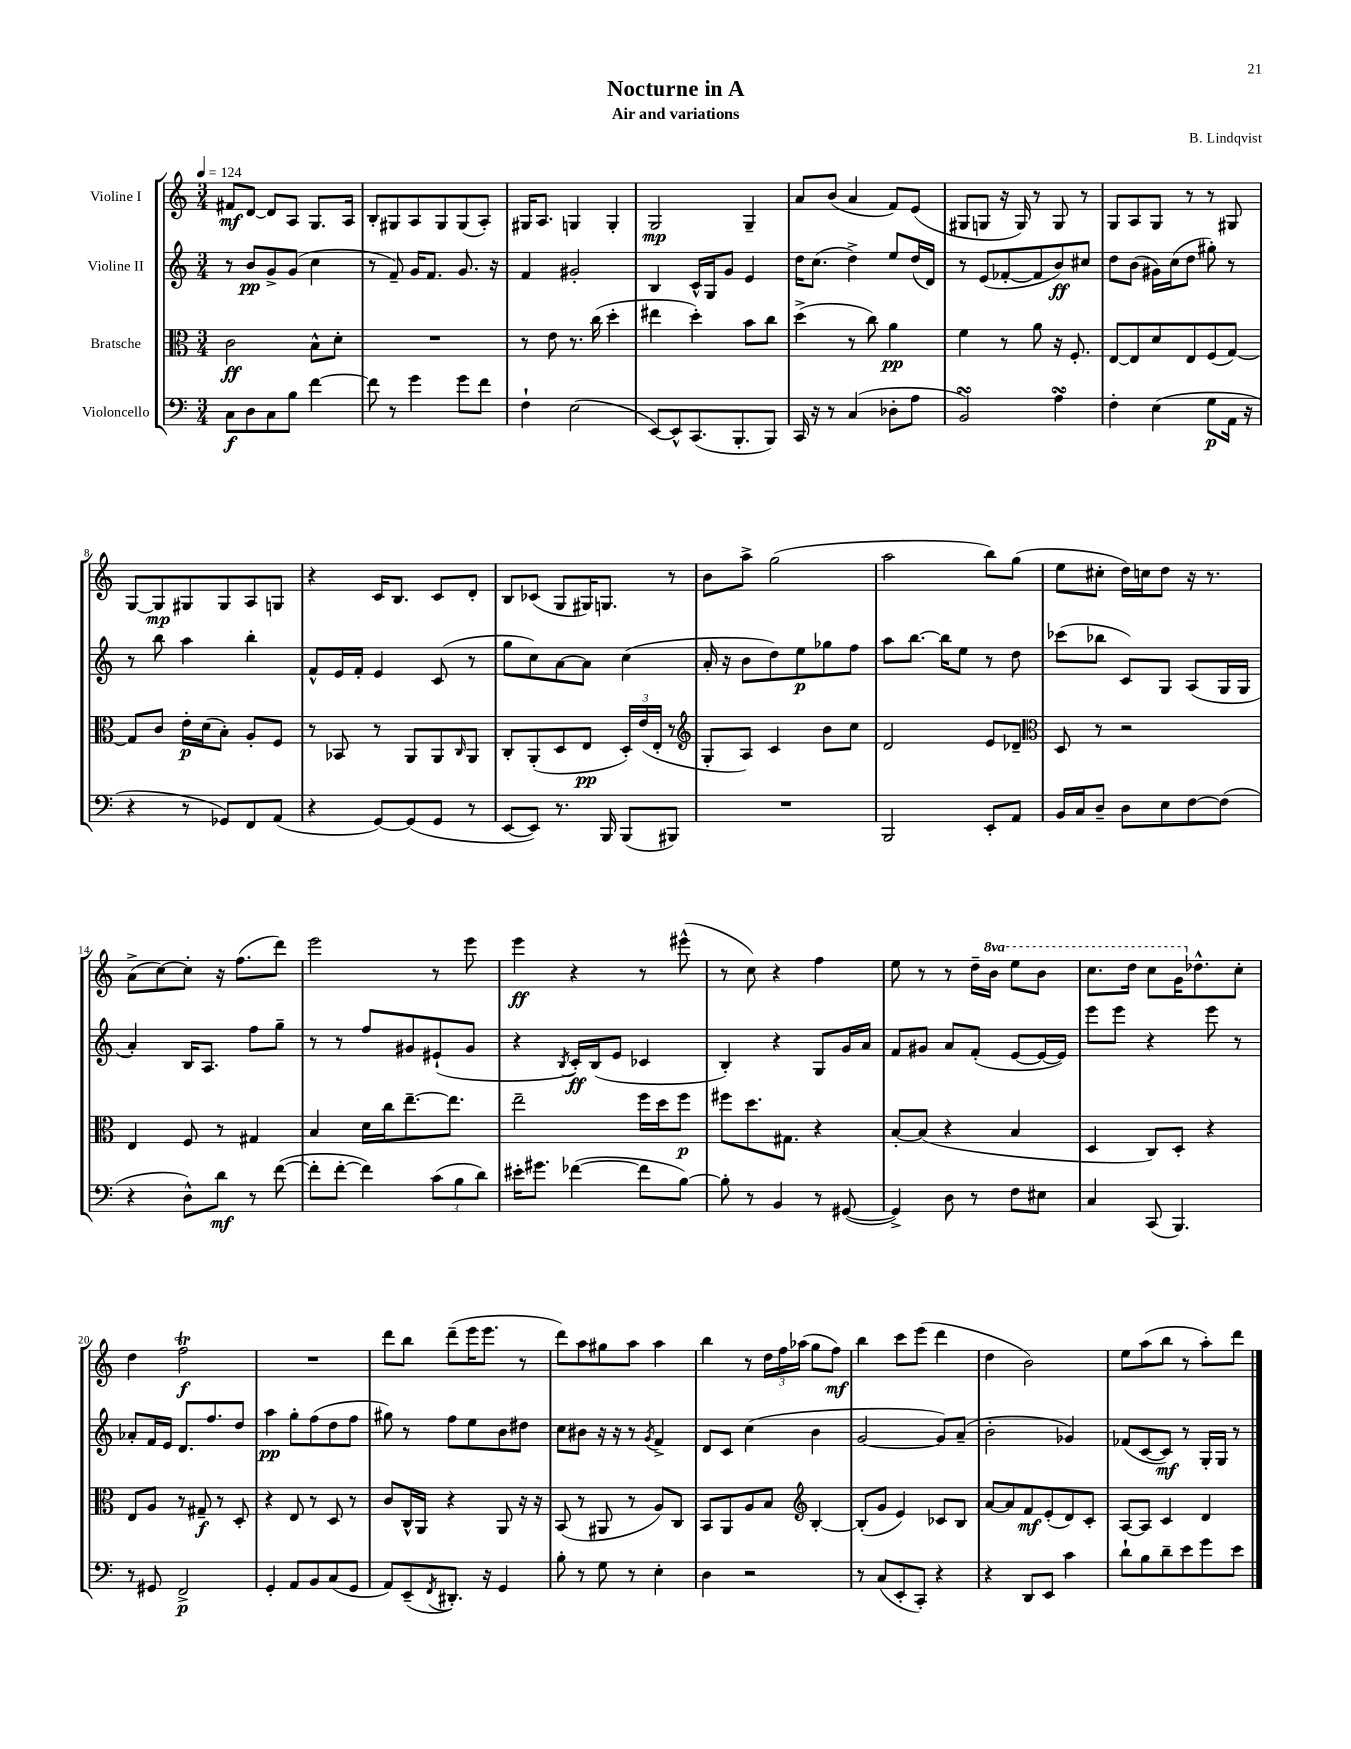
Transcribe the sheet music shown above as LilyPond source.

\header { title = "Nocturne in A" composer = "B. Lindqvist" subtitle = "Air and variations" }
<<
\new StaffGroup <<
\new Staff = "s0" \with { instrumentName = "Violine I" } {
    \clef treble \key c \major \numericTimeSignature \time 3/4 \set Staff.ottavationMarkups = #ottavation-simple-ordinals \tempo 4 = 124
    fis'8\mf d'8~ d'8 a8 g8. a16 |
    b8-. gis8 a8 gis8 gis8( a8-.) |
    gis16 a8. g4 g4-. |
    g2\mp g4-- |
    a'8 b'8( a'4 f'8) e'8( |
    gis8 g8 r16 g16) r8 g8 r8 |
    g8 a8 g8 r8 r8 gis8 |
    g8~ g8\mp gis8 gis8 a8 g8 |
    r4 c'16 b8. c'8 d'8-. |
    b8 ces'8( g8 gis16) g8. r8 |
    b'8 a''8-> g''2( |
    a''2 b''8) g''8( |
    e''8 cis''8-. d''16) c''16 d''8 r16 r8. |
    a'8->( c''8~) c''8-. r16 f''8.( d'''8) |
    e'''2 r8 e'''8 |
    e'''4\ff r4 r8 eis'''8-^( |
    r8 c''8) r4 f''4 |
    e''8 r8 r8 d''16-- \ottava #1 b''16 e'''8 b''8 |
    c'''8. d'''16 c'''8 g''16 \ottava #0 des''8.-^ c''8-. |
    d''4 f''2\trill\f |
    R2. |
    d'''8 b''8 d'''8--( e'''16 e'''8. r8 |
    d'''8) a''8 gis''8 a''8 a''4 |
    b''4 r8 \tuplet 3/2 { d''16 f''16 aes''16( } g''8 f''8\mf) |
    b''4 c'''8 e'''8( d'''4 |
    d''4 b'2) |
    e''8 a''8( b''8 r8 a''8-.) d'''8 \bar "|." |
}
\new Staff = "s1" \with { instrumentName = "Violine II" } {
    \clef treble \key c \major \numericTimeSignature \time 3/4
    r8 b'8\pp g'8-> g'8( c''4 |
    r8 f'8--) g'16 f'8. g'8. r16 |
    f'4 gis'2-. |
    b4 c'16-^ g16 g'8 e'4 |
    d''16 c''8.( d''4->) e''8 d''16( d'16) |
    r8 e'8( fes'8~-. fes'8 b'8\ff) cis''8 |
    d''8 b'8( gis'16) c''16( d''8 gis''8-.) r8 |
    r8 b''8 a''4 b''4-. |
    f'8-^ e'16 f'16-. e'4 c'8( r8 |
    g''8 c''8) a'8~ a'8 c''4( |
    a'16-. r16 b'8 d''8) e''8\p ges''8 f''8 |
    a''8 b''8.~ b''16 e''8 r8 d''8 |
    ces'''8( bes''8 c'8) g8 a8( g16 g16 |
    a'4-.) b16 a8. f''8 g''8-- |
    r8 r8 f''8 gis'8 eis'8-!( gis'8 |
    r4 \acciaccatura { b8 } c'16-.\ff) b16( e'8 ces'4 |
    b4-.) r4 g8 g'16 a'16 |
    f'8 gis'8 a'8 f'8-.( e'8~ e'16~ e'16) |
    e'''8 e'''8 r4 e'''8 r8 |
    aes'8-. f'16 e'16 d'8. f''8. d''8 |
    a''4\pp g''8-. f''8( d''8 f''8 |
    gis''8) r8 f''8 e''8 b'8 dis''8 |
    c''8 bis'8 r16 r16 r8 \acciaccatura { g'8 } f'4-> |
    d'8 c'8 c''4( b'4 |
    g'2~ g'8) a'8--( |
    b'2-. ges'4) |
    fes'8( c'8~ c'8\mf) r8 g16-. g16 r8 \bar "|." |
}
\new Staff = "s2" \with { instrumentName = "Bratsche" } {
    \clef alto \key c \major \numericTimeSignature \time 3/4
    c'2\ff b8-^ d'8-. |
    R2. |
    r8 e'8 r8. c''16( d''4-. |
    eis''4 d''4-.) b'8 c''8 |
    d''4->( r8 c''8) a'4\pp |
    f'4 r8 a'8 r16 f8.-. |
    e8~ e8 d'8 e8 f8( g8~) |
    g8 c'8 e'16-.\p d'16( b8-.) a8-. f8 |
    r8 bes,8 r8 a,8 a,8 \grace { c16 } a,8 |
    c8-. a,8-.( d8 e8\pp \tuplet 3/2 { d16-.) e'16( e16-. } r8 |
    \clef treble g8-. a8) c'4 b'8 c''8 |
    d'2 e'8 des'8-- |
    \clef alto d8 r8 r2 |
    e4 f8 r8 gis4 |
    b4 d'16 c''16 e''8.~-- e''8. |
    e''2-- f''16 d''16 f''8\p |
    fis''8 d''8. gis8. r4 |
    b8~-. b8( r4 b4 |
    d4 c8) d8-. r4 |
    e8 a8 r8 gis8--\f r8 d8-. |
    r4 e8 r8 d8 r8 |
    c'8 c16-^ a,16 r4 a,8 r16 r16 |
    b,8( r8 ais,8 r8 a8) c8 |
    b,8 a,8 a8 b8 \clef treble b4~-. |
    b8-.( g'8 e'4) ces'8 b8 |
    a'8~ a'8 f'8\mf e'8-.( d'8) c'8-. |
    a8~ a8 c'4 d'4 \bar "|." |
}
\new Staff = "s3" \with { instrumentName = "Violoncello" } {
    \clef bass \key c \major \numericTimeSignature \time 3/4
    c8\f d8 c8 b8 f'4~ |
    f'8 r8 g'4 g'8 f'8 |
    f4-! e2( |
    e,8~) e,8-^ c,8.( b,,8.-. b,,8) |
    c,16 r16 r8 c4( des8-. a8 |
    b,2\turn) a4\turn |
    f4-. e4( g8\p a,16 r16 |
    r4 r8 ges,8) f,8 a,8( |
    r4 g,8~) g,8( g,8 r8 |
    e,8~ e,8) r8. b,,16 b,,8( bis,,8) |
    R2. |
    b,,2 e,8-. a,8 |
    b,16 c16 d8-- d8 e8 f8~ f8( |
    r4 d8-^) d'8\mf r8 f'8~( |
    f'8-. f'8~-. f'4) \tuplet 3/2 { c'8( b8 d'8) } |
    eis'16-. gis'8. fes'4~( fes'8 b8~) |
    b8-. r8 b,4 r8 gis,8~( |
    gis,4->) d8 r8 f8 eis8 |
    c4 c,8( b,,4.) |
    r8 gis,8 f,2->\p |
    g,4-. a,8 b,8 c8( g,8 |
    a,8) e,8--( \acciaccatura { f,8 } dis,8.-.) r16 g,4 |
    b8-. r8 g8 r8 e4-. |
    d4 r2 |
    r8 c8( e,8-. c,8-.) r4 |
    r4 d,8 e,8 c'4 |
    d'8-! b8 d'8-- e'8 g'8 e'8 \bar "|." |
}
>>
>>
